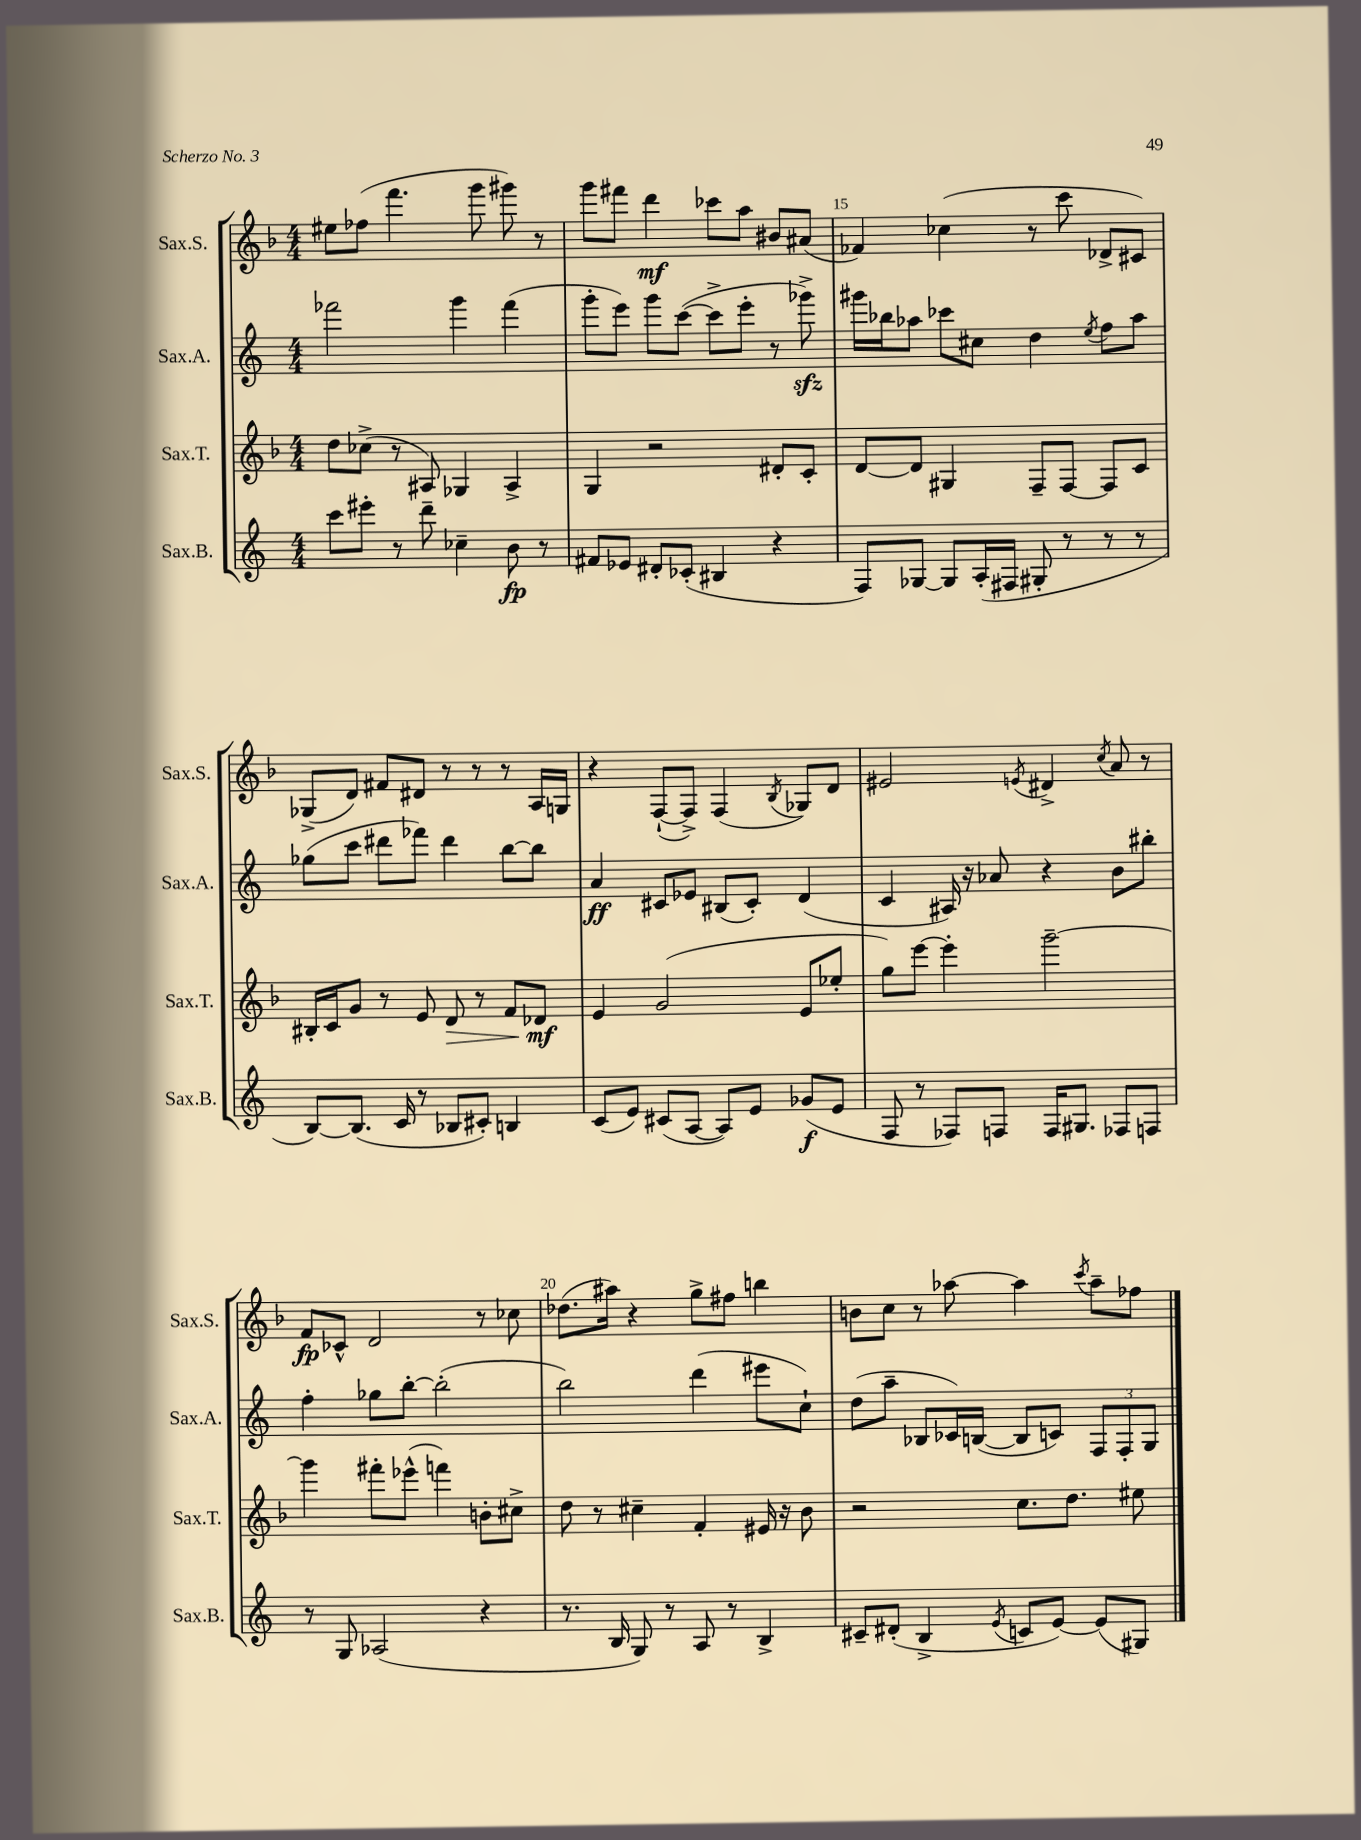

**kern	**dynam	**kern	**dynam	**kern	**dynam	**kern	**dynam
*part4	*part4	*part3	*part3	*part2	*part2	*part1	*part1
*staff4	*staff4	*staff3	*staff3	*staff2	*staff2	*staff1	*staff1
*I"Sax.B.	*	*I"Sax.T.	*	*I"Sax.A.	*	*I"Sax.S.	*
*I'Sax.B.	*	*I'Sax.T.	*	*I'Sax.A.	*	*I'Sax.S.	*
*clefG2	*	*clefG2	*	*clefG2	*	*clefG2	*
*k[]	*	*k[b-]	*	*k[]	*	*k[b-]	*
*M4/4	*	*M4/4	*	*M4/4	*	*M4/4	*
=13	=13	=13	=13	=13	=13	=13	=13
8ccc\L	.	8dd\L	.	2fff-X\	.	8ee#X\L	.
8eee#X'\J	.	(8cc-X^\J	.	.	.	(8ff-X\J	.
8r	.	8r	.	.	.	4.fff\	.
8ddd~\	.	8A#X/)	.	.	.	.	.
4cc-X~\	.	4G-X/	.	4ggg\	.	.	.
.	.	.	.	.	.	8ggg\	.
8b\	fp	4A#^/	.	(4fff-\	.	8ggg#X\)	.
8r	.	.	.	.	.	8r	.
=14	=14	=14	=14	=14	=14	=14	=14
8f#X/L	.	4G/	.	8ggg'\L	.	8ggg\L	.
8e-X/J	.	.	.	8eee\J)	.	8fff#X\J	.
8d#X'/L	.	2r	.	8ggg\L	.	4ddd\	mf
(8c-X'/J	.	.	.	([8ccc\J	.	.	.
4B#X/	.	.	.	8ccc^\L]	.	8ccc-X\L	.
.	.	.	.	8eee'\J	.	8aa\J	.
4r	.	8d#X'/L	.	8r	.	8b#X/L	.
.	.	8c'/J	.	8ggg-Xzz^\)	.	(8a#X/J	.
=15	=15	=15	=15	=15	=15	=15	=15
8F/L)	.	[8d/L	.	16ggg#X\LL	.	4f-X/)	.
.	.	.	.	16bb-X\J	.	.	.
[8G-X/J	.	8d/J]	.	8aa-X\J	.	.	.
8G-/L]	.	4G#X/	.	8ccc-X\L	.	(4cc-X\	.
(16A'/L	.	.	.	8cc#X\J	.	.	.
16F#X/JJ	.	.	.	.	.	.	.
8G#X'/	.	8F~/L	.	4dd\	.	8r	.
8r	.	[8F/J	.	.	.	8ccc\	.
.	.	.	.	8qee/	.	.	.
8r	.	8F/L]	.	8ff\L	.	8d-X^/L	.
8r	.	8c/J	.	8aa-\J	.	8c#X/J)	.
!!LO:LB:g=z
=16	=16	=16	=16	=16	=16	=16	=16
[8B/L)	.	16B#X'/LL	.	(8gg-X\L	.	(8G-X^/L	.
.	.	16c/J	.	.	.	.	.
(8.B/J]	.	8g/J	.	8ccc\J	.	8d/J)	.
.	.	8r	.	8ddd#X\L	.	8f#X/L	.
16c/	.	.	.	.	.	.	.
8r	.	8e/	.	8fff-X\J)	.	8d#X/J	.
!	!	!	!LO:HP:b	!	!	!	!
8B-X/L	.	8d/	>	4ddd#\	.	8r	.
8c#X'/J)	.	8r	.	.	.	8r	.
4Bn/	.	8f/L	.	[8bb\L	.	8r	.
.	.	8d-X/J	mf	8bb\J]	.	16A/LL	.
.	.	.	.	.	.	16Gn/JJ	.
.	.	.	]	.	.	.	.
=17	=17	=17	=17	=17	=17	=17	=17
(8c/L	.	4e/	.	4a/	ff	4r	.
8e/J)	.	.	.	.	.	.	.
(8c#X/L	.	(2g/	.	8c#X/L	.	([8F`/L	.
[8A/J	.	.	.	8e-X/J	.	8F^/J])	.
8A/L])	.	.	.	(8B#X/L	.	(4F/	.
8e/J	.	.	.	8c#'/J)	.	.	.
.	.	.	.	.	.	8qB-/	.
(8g-X/L	f	8e/L	.	(4d/	.	8G-X/L)	.
8e/J	.	8ee-X'/J	.	.	.	8d/J	.
=18	=18	=18	=18	=18	=18	=18	=18
8F/	.	8gg\L)	.	4c/	.	2e#X/	.
8r	.	[8eee\J	.	.	.	.	.
8F-X/L)	.	4eee'\]	.	16A#X/)	.	.	.
.	.	.	.	16r	.	.	.
8Fn/J	.	.	.	8a-X/	.	.	.
.	.	.	.	.	.	8qen/	.
16F/KL	.	[2ggg~\	.	4r	.	4d#X^/	.
8.G#X/J	.	.	.	.	.	.	.
.	.	.	.	.	.	8qcc/	.
8F-X/L	.	.	.	8b\L	.	8a/	.
8Fn/J	.	.	.	8bb#X'\J	.	8r	.
!!LO:LB:g=z
=19	=19	=19	=19	=19	=19	=19	=19
8r	.	4ggg\]	.	4ff'\	.	8f/L	fp
8G/	.	.	.	.	.	8c-X^^/J	.
(2A-X/	.	8fff#X'\L	.	8gg-X\L	.	2d/	.
.	.	(8eee-X^^\J	.	[8bb'\J	.	.	.
.	.	4fffn\)	.	(2bb'\]	.	.	.
4r	.	8bn'\L	.	.	.	8r	.
.	.	8cc#X^\J	.	.	.	8cc-X\	.
=20	=20	=20	=20	=20	=20	=20	=20
8.r	.	8dd\	.	2bb\)	.	(8.dd-X\L	.
.	.	8r	.	.	.	.	.
16B/	.	.	.	.	.	16aa#X\Jk)	.
8G/)	.	4cc#X~\	.	.	.	4r	.
8r	.	.	.	.	.	.	.
8A/	.	4f'/	.	(4ddd\	.	8gg^\L	.
8r	.	.	.	.	.	8ff#X\J	.
4B^/	.	16e#X/	.	8eee#X\L	.	4bbn\	.
.	.	16r	.	.	.	.	.
.	.	8b-\	.	8cc`\J)	.	.	.
=21	=21	=21	=21	=21	=21	=21	=21
8c#X~/L	.	2r	.	(8dd\L	.	8bn\L	.
(8d#X'/J	.	.	.	8aa~\J	.	8cc\J	.
4B^/	.	.	.	8B-X/L	.	8r	.
.	.	.	.	16c-X/L)	.	[8aa-X\	.
.	.	.	.	([16Bn/JJ	.	.	.
8qe/	.	.	.	.	.	.	.
8cn/L	.	8.cc\L	.	8B/L]	.	4aa-\]	.
[8e/J)	.	.	.	8cn/J)	.	.	.
.	.	8.dd\J	.	.	.	.	.
.	.	.	.	.	.	8qccc/	.
(8e/L]	.	.	.	12F/L	.	8aa-~\L	.
.	.	.	.	12F'/	.	.	.
8G#X/J)	.	8ee#X\	.	.	.	8ff-X\J	.
.	.	.	.	12G/J	.	.	.
==	==	==	==	==	==	==	==
*-	*-	*-	*-	*-	*-	*-	*-
